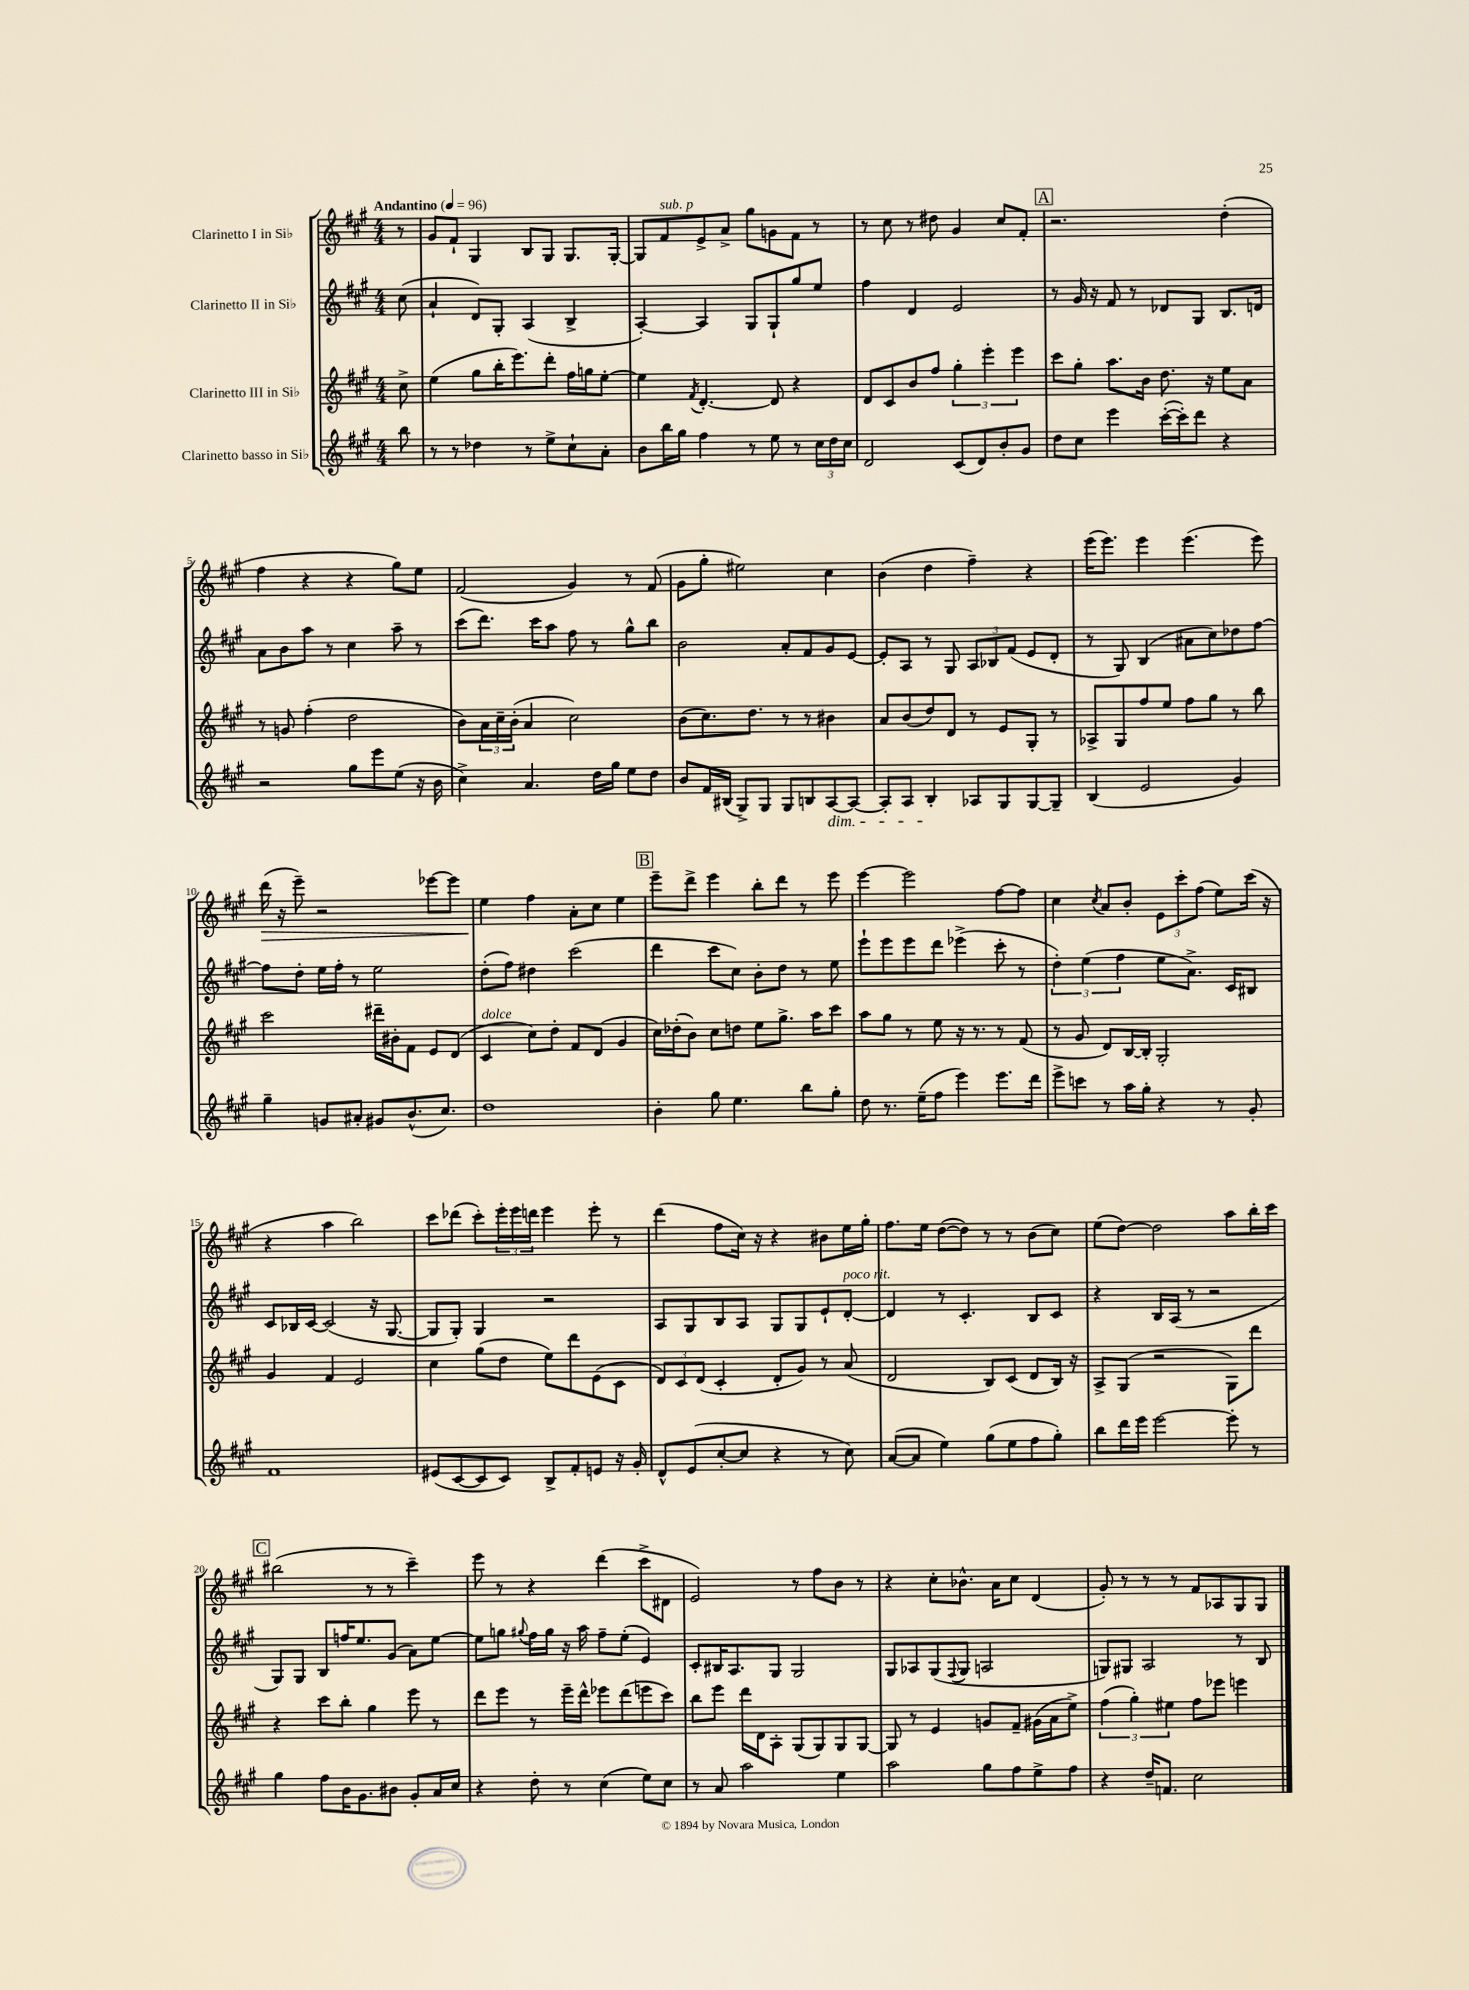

**kern	**kern	**kern	**kern	**dynam
*part4	*part3	*part2	*part1	*part1
*staff4	*staff3	*staff2	*staff1	*staff1
*I"Clarinetto basso in Si♭	*I"Clarinetto III in Si♭	*I"Clarinetto II in Si♭	*I"Clarinetto I in Si♭	*
*clefG2	*clefG2	*clefG2	*clefG2	*
*k[f#c#g#]	*k[f#c#g#]	*k[f#c#g#]	*k[f#c#g#]	*
*M4/4	*M4/4	*M4/4	*M4/4	*
*MM96	*MM96	*MM96	*MM96	*
=	=	=	=	=
!	!	!	!LO:TX:a:B:t=Andantino	!
8bb\	8cc#^\	(8cc#\	8r	.
=1	=1	=1	=1	=1
8r	(4ee\	4a`/	8g#/L	.
8r	.	.	8f#`/J	.
4dd-X\	8gg#\L	8d/L)	4G#/	.
.	16bb'\K	8G#'/J	.	.
.	8.eee\)	.	.	.
8r	.	(4A/	8B/L	.
8ee^\L	8ddd'\J	.	8G#/J	.
8cc#`\	16ff#\LL	4B^/	8.G#/L	.
.	16ggn\J	.	.	.
8a'\J	[8ee'\J	.	.	.
.	.	.	[16G#'/Jk	.
=2	=2	=2	=2	=2
8b\L	4ee\]	[4A'/)	8G#/L]	.
!	!	!	!LO:TX:a:i:t=sub. p	!
16bb\L	.	.	8f#/	.
16gg#\JJ	.	.	.	.
.	8qf#/	.	.	.
4ff#\	[4.d'/	4A/]	8e^/	.
.	.	.	8a^/J	.
8r	.	8G#/L	8gg#\L	.
8ee\	8d/]	8G#`/	8gn\	.
8r	4r	8gg#/	8f#\J	.
24cc#\LL	.	8ee/J	8r	.
24dd\	.	.	.	.
24cc#\JJ	.	.	.	.
=3	=3	=3	=3	=3
2d/	8d/L	4ff#\	8r	.
.	8c#/	.	8cc#\	.
.	8b/	4d/	8r	.
.	8ff#/J	.	8dd#X\	.
(8c#/L	6gg#'\	2e/	4g#/	.
8d/)	.	.	.	.
.	6eee'\	.	.	.
8b'/	.	.	8cc#/L	.
.	6eee\	.	.	.
8g#/J	.	.	8f#'/J	.
!!LO:REH:place=s1:t=A
=4	=4	=4	=4	=4
8dd\L	8ccc#\L	8r	2.r	.
8cc#\J	8gg#'\J	16g#/	.	.
.	.	16r	.	.
4eee\	8.aa\L	8f#/	.	.
.	.	8r	.	.
.	16b\Jk	.	.	.
([16ccc#'\LL	8.dd\	8d-X/L	.	.
16ccc#'\J])	.	.	.	.
8ddd\J	.	8G#/J	.	.
.	16r	.	.	.
4r	8ee\L	8.B/L	(4dd'\	.
.	8a\J	.	.	.
.	.	16dn/Jk	.	.
!!LO:LB:g=z
=5	=5	=5	=5	=5
2r	8r	8a\L	4ff#\	.
.	8gn/	8b\	.	.
.	(4ff#'\	8aa\J	4r	.
.	.	8r	.	.
8gg#\L	2dd\	4cc#\	4r	.
8eee\	.	.	.	.
(8ee\J	.	8aa~\	8gg#\L)	.
16r	.	8r	8ee\J	.
16b\	.	.	.	.
=6	=6	=6	=6	=6
4cc#^\)	8b\L)	(8ccc#\L	(2f#/	.
.	24a\L	8.ddd\J)	.	.
.	24cc#~\	.	.	.
.	(24b'\JJ	.	.	.
4.a/	4a/	.	.	.
.	.	16ccc#\KL	.	.
.	.	8aa\J	.	.
.	2cc#\)	8ff#\	4g#/)	.
16dd\LL	.	8r	.	.
16gg#\JJ	.	.	.	.
8ee\L	.	8gg#^^\L	8r	.
8dd\J	.	8bb\J	(8f#/	.
=7	=7	=7	=7	=7
8b/L	(8b\L	2b\	8g#\L	.
16f#/L	8.cc#\)	.	8gg#'\J	.
(16B#X/JJ	.	.	.	.
8G#^/L)	.	.	2ee#X\)	.
.	8.dd\J	.	.	.
8G#/J	.	.	.	.
8G#/L	8r	8a'/L	.	.
8Bn/	8r	8f#/	.	.
!LO:TX:b:i:t=dim.	!	!	!	!
[8A/	4b#X\	8g#/	4cc#\	.
8A/J_	.	[8e/J	.	.
=8	=8	=8	=8	=8
8A'/L]	8a/L	8e'/L]	(4b\	.
8A/J	(8b/	8A/J	.	.
4B'/	8dd/)	8r	4dd\	.
.	8d/J	8G#/	.	.
8A-X/L	8r	12A/L	4ff#~\)	.
.	.	12B-X/	.	.
8G#/	8e/L	.	.	.
.	.	(12f#/J	.	.
[8G#/	8G#'/J	8e/L	4r	.
8G#~/J]	8r	8d'/J	.	.
=9	=9	=9	=9	=9
(4B/	8A-X^/L	8r	(16eee\KL	.
.	.	.	8.eee\J)	.
.	8G#/	8G#/)	.	.
2e/	8ff#/	(4B/	4eee\	.
.	8ee/J	.	.	.
.	8ff#\L	8a#X\L	(4.eee\	.
.	8gg#\J	8cc#\)	.	.
4g#/)	8r	8dd-X\	.	.
.	8bb\	[8ff#\J	8eee\)	.
!!LO:LB:g=z
=10	=10	=10	=10	=10
!	!	!	!	!LO:HP:b
4gg#~\	2ccc#\	8ff#\L]	(16ddd\	>
.	.	.	16r	.
.	.	8dd'\J	8eee~\)	.
8gn/L	.	16ee\LL	2r	.
.	.	16ff#'\JJ	.	.
8a#X'/J	.	8r	.	.
8g#X/L	16ddd#X~\LL	2ee\	.	.
.	16b#X'\J	.	.	.
(8.b^^/	8f#\J	.	.	.
.	8e/L	.	[8eee-X\L	.
8.cc#/J)	.	.	.	.
.	(8d/J	.	8eee-\J]	.
=11	=11	=11	=11	=11
!	!LO:TX:a:i:t=dolce	!	!	!
1dd	4c#/	(8dd'\L	4ee\	.
.	.	8ff#\J)	.	.
.	8cc#\L)	4dd#X\	4ff#\	]
.	8dd'\J	.	.	.
.	8f#/L	(2ccc#\	8a'\L	.
.	(8d/J	.	8cc#\J	.
.	4g#/	.	4ee\	.
!!LO:REH:place=s1:t=B
=12	=12	=12	=12	=12
4b'\	16cc#\LL)	4ddd\	8eee~\L	.
.	(16dd-X'\J	.	.	.
.	8b\J)	.	8ddd^\J	.
8gg#\	8cc#\L	8ccc#\L	4eee\	.
4.ee\	8ddn\J	8cc#\J)	.	.
.	8ee\L	8b'\L	8bb'\L	.
.	8.gg#^\J	8dd\J	8ddd\J	.
8bb\L	.	8r	8r	.
.	16aa\KL	.	.	.
8gg#'\J	8ccc#\J	8ee\	8eee\	.
=13	=13	=13	=13	=13
8dd\	8aa\L	8eee`\L	[4eee\	.
8.r	8gg#\J	8eee\	.	.
.	8r	8eee\	2eee\]	.
(16ee~\KL	.	.	.	.
8ff#\J	8ee\	8ddd\J	.	.
4eee\)	16r	(4eee-X^\	.	.
.	8.r	.	.	.
8.eee\L	8r	8ccc#'\	[8ff#\L	.
.	(8f#/	8r	8ff#\J]	.
16ddd\Jk	.	.	.	.
=14	=14	=14	=14	=14
8eee^\L	8r	6dd'\)	4cc#\	.
8cccn\J	8g#/	.	.	.
.	.	(6ee\	.	.
.	.	.	8qcc#/	.
8r	8d/L)	.	8a/L	.
.	.	6ff#\	.	.
16aa\LL	[16B/L	.	8b'/J	.
16gg#'\JJ	16B'/JJ]	.	.	.
4r	2G#'/	8ee\L	12e\L	.
.	.	.	12ccc#'\	.
.	.	8.a^\J)	.	.
.	.	.	(12ff#\J	.
8r	.	.	8ee\L)	.
.	.	16c#/KL	.	.
8g#'/	.	8B#X/J	(16ccc#\Jk	.
.	.	.	16r	.
!!LO:LB:g=z
=15	=15	=15	=15	=15
1f#	4g#/	8c#/L	4r	.
.	.	16B-X/L	.	.
.	.	[16c#/JJ	.	.
.	4f#/	(2c#/]	4aa\	.
.	2e/	.	2bb\)	.
.	.	16r	.	.
.	.	[8.G#/	.	.
=16	=16	=16	=16	=16
(8e#X/L	4cc#\	8G#/L]	8ccc#\L	.
[8c#/	.	8G#'/J)	(8ddd-X\J	.
8c#/]	(8gg#\L	4G#/	8ccc#'\L)	.
8c#/J)	8dd\J	.	24eee'\L	.
.	.	.	24eee\	.
.	.	.	24dddn\JJ	.
8B^/L	8ee\L)	2r	4eee\	.
8f#'/	8ddd\	.	.	.
8en/J	(8e\	.	8eee'\	.
16r	8c#\J	.	8r	.
16g#'/	.	.	.	.
=17	=17	=17	=17	=17
8d^^/L	12d/L)	8A/L	(4ddd\	.
.	12c#/	.	.	.
(8e/	.	8G#/	.	.
.	(12d/J	.	.	.
[8cc#'/	4c#'/	8B/	8ff#\L	.
8cc#/J]	.	8A/J	16cc#\Jk)	.
.	.	.	16r	.
4r	8d'/L	8G#/L	4r	.
.	8g#/J)	8G#/	.	.
8r	8r	8e`/	8b#X\L	.
!	!	!LO:TX:a:i:t=poco rit.	!	!
8cc#\)	(8a/	[8d'/J	16ee\L	.
.	.	.	16gg#'\JJ	.
=18	=18	=18	=18	=18
([8a/L	2d/	4d/]	8.ff#\L	.
8a/J]	.	.	.	.
.	.	.	16ee\Jk	.
4ee\)	.	8r	([8dd\L	.
.	.	4.c#'/	8dd\J])	.
(8gg#\L	8B/L)	.	8r	.
8ee\	(8c#/J	.	8r	.
8ff#\	8d/L	8B/L	(8b\L	.
8gg#'\J)	16B/Jk)	8c#/J	8cc#\J)	.
.	16r	.	.	.
=19	=19	=19	=19	=19
8bb\L	8A^/L	4r	(8ee\L	.
16ddd\L	(8G#/J	.	[8dd\J)	.
16eee\JJ	.	.	.	.
[2eee\	2r	16B/LL	2dd\]	.
.	.	(16A/JJ	.	.
.	.	8r	.	.
.	.	2r	.	.
8eee'\]	8G#\L)	.	8aa\L	.
8r	8ddd\J	.	16bb'\L	.
.	.	.	16ccc#\JJ	.
!!LO:LB:g=z
!!LO:REH:place=s1:t=C
=20	=20	=20	=20	=20
4gg#\	4r	8G#/L)	(2bb#X\	.
.	.	8G#/J	.	.
8ff#\L	8ccc#\L	8B/L	.	.
16b\K	8bb'\J	16ffn/K	.	.
8.g#\	.	8.ee/	.	.
.	4gg#\	.	8r	.
8b#X\J	.	(8g#/J	8r	.
8g#'/L	8eee\	8a\L)	4ccc#~\)	.
16a/L	8r	[8ee\J	.	.
16cc#/JJ	.	.	.	.
=21	=21	=21	=21	=21
4r	8ddd\L	8ee\L]	8eee\	.
.	8eee\J	8ggn\J	8r	.
.	.	8qqgg#X/	.	.
8dd'\	8r	16ff#\LL	4r	.
.	.	16gg#\JJ	.	.
8r	16eee~\LL	16r	.	.
.	16ddd^^\JJ	16aa\	.	.
(4cc#\	8eee-X\L	8ff#~\L	(4ddd\	.
.	(8ddd\	(8ee'\J	.	.
8ee\L)	8eeen\	4e/)	8ccc#^\L	.
8cc#\J	8ccc#\J)	.	8d#X\J	.
=22	=22	=22	=22	=22
8r	8bb\L	8c#'/L	2e/)	.
8a/	8eee\J	16B#X/K	.	.
.	.	8.A/	.	.
2aa\	16ddd\LL	.	.	.
.	16d\J	.	.	.
.	8A'\J	8G#/J	.	.
.	(8G#/L	2G#/	8r	.
.	8G#/)	.	8ff#\L	.
4ee\	8G#/	.	8b\J	.
.	[8G#/J	.	8r	.
=23	=23	=23	=23	=23
2aa\	8G#/]	8G#/L	4r	.
.	8r	8A-X/	.	.
.	4e/	(8G#/	8cc#'\L	.
.	.	8qqF#/	.	.
.	.	8G#/J	8.b-X^^\J	.
8gg#\L	8gn/L	2An/	.	.
.	.	.	16a\KL	.
8ff#\	8f#~/J	.	8cc#\J	.
8ee^\	(16g#X\LL	.	(4d/	.
.	16a\J	.	.	.
8ff#\J	8ee^\J)	.	.	.
=24	=24	=24	=24	=24
4r	(6ff#\	8Gn/L)	8g#'/)	.
.	.	8G#X/J	8r	.
.	6gg#'\)	.	.	.
16dd~/KL	.	2A/	8r	.
8.fn/J	.	.	.	.
.	6ee#X\	.	.	.
.	.	.	8r	.
2cc#\	8ff#\L	.	8f#/L	.
.	8eee-X\J	.	8A-X/	.
.	4eeen\	8r	8G#/	.
.	.	8B/	8G#/J	.
==	==	==	==	==
*-	*-	*-	*-	*-
